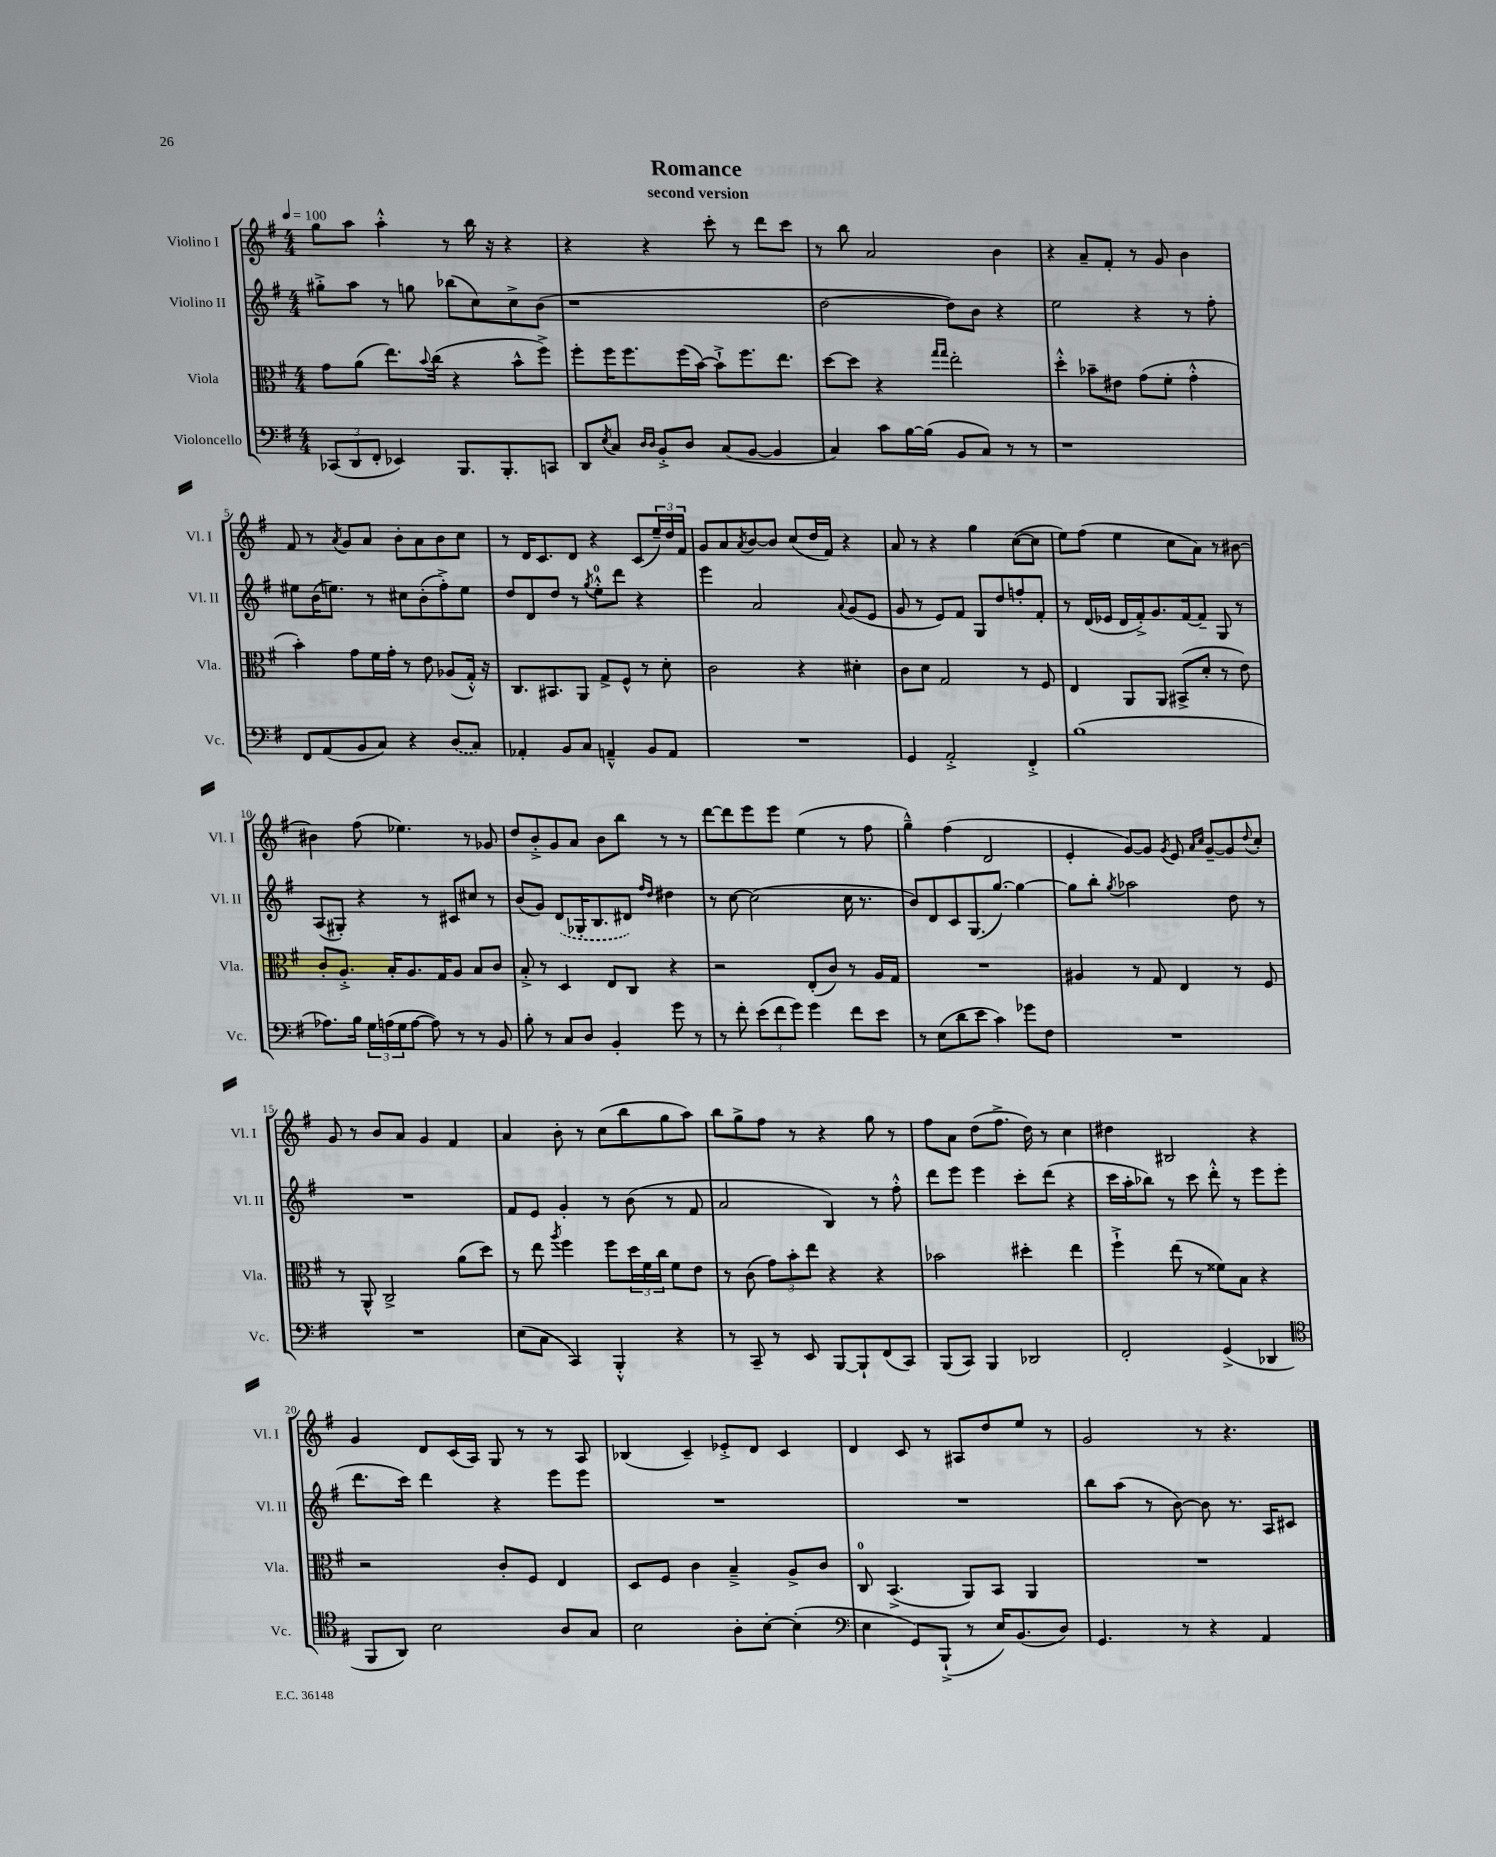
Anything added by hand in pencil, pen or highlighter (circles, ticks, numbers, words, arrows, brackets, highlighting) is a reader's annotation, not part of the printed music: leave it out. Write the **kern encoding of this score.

**kern	**kern	**kern	**kern
*part4	*part3	*part2	*part1
*staff4	*staff3	*staff2	*staff1
*I"Violoncello	*I"Viola	*I"Violino II	*I"Violino I
*I'Vc.	*I'Vla.	*I'Vl. II	*I'Vl. I
*clefF4	*clefC3	*clefG2	*clefG2
*k[f#]	*k[f#]	*k[f#]	*k[f#]
*M4/4	*M4/4	*M4/4	*M4/4
*MM100	*MM100	*MM100	*MM100
=1	=1	=1	=1
(12CC-X/L	8g\L	8gg#X'^\L	8gg\L
12DD/	.	.	.
.	(8a\J	8aa\J	8aa\J
12FF#'/J	.	.	.
4EE-X/)	8.ee\L)	8r	4aa'^^\
.	.	8ggn\	.
.	8qqb/	.	.
.	(16cc\Jk	.	.
8.BBB/L	4r	(8bb-X\L	8r
.	.	8cc\)	16bb\
8.BBB'/	.	.	16r
.	8b^^\L	8cc^\	4r
8CCn/J	8ff#^\J)	(8b\J	.
=2	=2	=2	=2
8DD/L	8ff#'\L	1r	4r
8qE/	.	.	.
8C/J	16ff#\K	.	.
.	8.ff#\	.	.
16qqD/LL	.	.	.
16qqD/JJ	.	.	.
8BB'^/L	.	.	4r
8D/J	(16ff#\L	.	.
.	[16b\JJ)	.	.
(8C/L	8b`^\L]	.	8ccc'\
[8BB/J	8.ff#\	.	8r
4BB/]	.	.	8ddd\L
.	8.ee\J	.	.
.	.	.	8ccc\J
=3	=3	=3	=3
4C/)	[8dd\L	[2dd\	8r
.	8dd\J]	.	8bb\
8c\L	4r	.	2a/
[16B\L	.	.	.
(16B\JJ]	.	.	.
.	16qqgg/LL	.	.
.	16qqgg/JJ	.	.
8BB/L	2ee'\	8dd\L])	.
8C/J)	.	8b\J	.
8r	.	4r	4b\
8r	.	.	.
=4	=4	=4	=4
1r	4dd'^^\	2ee\	4r
.	8b-X~\L	.	8a~/L
.	8e#X\J	.	8f#'/J
.	(8g\L	4r	8r
.	8f#'\J	.	8g/
.	4g'^^\	8r	4b\
.	.	8ff#'\	.
!!LO:LB:g=z
=5	=5	=5	=5
8FF#/L	4b'\)	8ee#X\L	8f#/
(8AA/	.	(16b\K	8r
.	.	8.een\J)	.
.	.	.	8qa/
8BB/	8g\L	.	8g/L
8C/J)	16f#\L	8r	8a/J
.	16g'\JJ	.	.
4r	8r	8cc#X\L	8b'\L
.	8e\	(8b'\	8a\
(8D/L	(8A-X/L	8ff#'^\)	8b\
8C/J)	16G'^^/Jk)	8ee\J	8cc\J
.	16r	.	.
=6	=6	=6	=6
4AA-X'/	8.C/L	8dd/L	8r
.	.	8d/	16d/KL
.	8.BB#X/	.	8.c/
8BB/L	.	8dd/J	.
8C/J	8AA/J	8r	8d/J
.	.	8qgg/	.
4AAn~^^/	8G^/L	8ee'^^\L	4r
.	8F#^^/J	8ddd\J	.
8BB/L	8r	4r	(8c/L
8AA/J	8d'\	.	24ee~/L)
.	.	.	24dd/
.	.	.	24f#/JJ
=7	=7	=7	=7
1r	2c\	4eee\	8g/L
.	.	.	8a/
.	.	.	8qa/
.	.	2a/	[8b/
.	.	.	8b/J]
.	4r	.	(8cc/L
.	.	.	16dd/L
.	.	.	16f#/JJ)
.	.	8qqa/	.
.	4d#X'\	(8g/L	4r
.	.	8e/J	.
=8	=8	=8	=8
4GG/	8c\L	8g/	8a/
.	8d\J	8r	8r
2AA'^/	2G/	8e/L)	4r
.	.	8f#/J	.
.	.	8G/L	4gg\
.	.	8dd/	.
4FF#'^/	8r	8ffn'/	([8cc\L
.	8F#/	8f#'/J	8cc\J]
=9	=9	=9	=9
(1B	4E/	8r	8ee\L)
.	.	(16d/LL	(8ff#\J
.	.	16e-X/JJ	.
.	8AA/L	16d/LL	4ee\
.	.	16f#'^/J)	.
.	8AA/J	8.g/	.
.	(8BB#X^/L	.	8cc\L
.	.	[16f#/k	.
.	8d'/J	8f#~/J]	8a\J)
.	8r	8G/	8r
.	8e\)	8r	[8b#X\
!!LO:LB:g=z
=10	=10	=10	=10
8.A-X\L)	8c'/L	(8A/L	4b#X\]
.	8.A'^/J	8G#X'/J)	.
16B\Jk	.	.	.
24G\LL	.	4r	(8ff#\
(24An\	.	.	.
.	16B'/KL	.	.
24G\J	.	.	.
[8A\J	8.A/	.	4.ee-X\)
8A\])	.	8r	.
.	16G/K	.	.
8r	8A/J	8c#X/L	.
8r	8B/L	8cc#X/J	8r
8BB/	8c/J	8r	8g-X/
=11	=11	=11	=11
8B'\	8B'^/	(8b/L	8dd/L
8r	8r	8g/J)	8b'^/
8C/L	4D/	(8d/L	8g/
8D/J	.	16G-X'/K	8a/J
.	.	8.B/	.
4BB'/	8E/L	.	8b\L
.	8C/J	8d#X/J)	8bb\J
.	.	16qqff#/LL	.
.	.	16qqdd/JJ	.
8g\	4r	4dd#X\	8r
8r	.	.	8r
=12	=12	=12	=12
8r	2r	8r	[8ddd\L
8f#'\	.	[8cc\	8ddd\]
(12e\L	.	(2cc\]	8eee\
12f#\	.	.	.
.	.	.	8eee\J
12g\J)	.	.	.
4g\	(8E'/L	.	(4ee\
.	8c/J)	.	.
8f#\L	8r	16cc\	8r
.	.	8.r	.
8e\J	16A/LL	.	8ff#\
.	16G/JJ	.	.
=13	=13	=13	=13
8r	1r	8b/L)	4gg~^^\)
(8E\L	.	8d/	.
8d\	.	8c/	(4ff#\
8e\J	.	(8.G/	.
4c\)	.	.	2d/
.	.	[8.gg/J)	.
8g-X\L	.	4gg\_	.
8F#\J	.	.	.
=14	=14	=14	=14
1r	4A#X/	8gg\L]	4e'/
.	.	8bb'\J	.
.	.	8qgg/	.
.	8r	2aa-X\	[8g/L)
.	8G/	.	8g/J]
.	.	.	8qg/
.	4E/	.	8e/
.	.	.	16qqa/LL
.	.	.	16qqcc/JJ
.	.	.	[8g~/L
.	8r	8dd\	8g/]
.	.	.	8qqdd/
.	8F#/	8r	8cc'/J
!!LO:LB:g=z
=15	=15	=15	=15
1r	8r	1r	8g/
.	8AA^^/	.	8r
.	2C^/	.	8b/L
.	.	.	8a/J
.	.	.	4g/
.	(8a\L	.	4f#/
.	8dd\J)	.	.
=16	=16	=16	=16
(8E\L	8r	8f#/L	4a/
8C\J	8ee\	8e/J	.
.	8qaa/	.	.
4CC/)	4ff#\	4g'/	8b'\
.	.	.	8r
4BBB'^^/	8ff#\L	8r	(8cc\L
.	24dd\L	(8b\	8bb\
.	24f#\	.	.
.	24cc\JJ	.	.
4r	8f#\L	8r	8gg\
.	8e\J	8f#/	8aa\J)
=17	=17	=17	=17
8r	8r	2a/	8bb\L
8CC~/	(8c\	.	8gg^\
8r	12g\L)	.	8ff#\J
.	12b'\	.	.
8EE/	.	.	8r
.	12ee\J	.	.
[8BBB/L	4r	4B/)	4r
8BBB`/]	.	.	.
(8FF#/	4r	8r	8gg\
8CC/J)	.	8ff#'^^\	8r
=18	=18	=18	=18
(8BBB/L	2b-X\	8ddd\L	8ff#\L
8CC/J)	.	8eee\J	8a\J
4BBB/	.	4eee\	(8dd\L
.	.	.	8.ff#^\J
2DD-X/	4dd#X'\	8ccc'\L	.
.	.	.	16dd\)
.	.	(8ddd\J	8r
.	4ee\	4r	4cc\
=19	=19	=19	=19
2FF#'/	4ff#`^\	16ccc\LL	4dd#X\
.	.	16aa'\J	.
.	.	8bb-X\J)	.
.	(8ee\	8r	2B#X/
.	8r	8ccc\	.
(4GG^/	8f##X\L)	8ddd'^^\	.
.	8B\J	8r	.
4DD-X/	4r	8eee\L	4r
.	.	(8eee\J	.
!!LO:LB:g=z
=20	=20	=20	=20
*clefC4	*	*	*
8FF#/L	2r	8.ddd\L	4g/
8AA/J)	.	.	.
.	.	16ccc\Jk)	.
2B\	.	4ddd\	8d/L
.	.	.	(16c/L
.	.	.	16A/JJ)
.	8c'/L	4r	8G/
.	8F#/J	.	8r
8A/L	4E/	8eee\L	8r
8G/J	.	8eee\J	8A/
=21	=21	=21	=21
2B\	8D/L	1r	(4B-X/
.	8F#/J	.	.
.	4c\	.	4c~/)
8A'\L	4B~^/	.	8e-X'^/L
[8B'\J	.	.	8d/J
(4B'\]	8A^/L	.	4c/
.	8c/J	.	.
=22	=22	=22	=22
*clefF4	*	*	*
4E\	8C/	1r	4d/
.	(4.BB^/	.	.
8GG/L)	.	.	8c/
(8BBB`^/J	.	.	8r
8r	8AA/L)	.	8A#X/L
16E/KL)	8BB/J	.	8dd/
(8.BB/	.	.	.
.	4AA/	.	8ee/J
8D/J)	.	.	8r
=23	=23	=23	=23
4.GG/	1r	8bb\L	2g/
.	.	(8aa\J	.
.	.	8r	.
8r	.	[8b\)	.
4r	.	8b\]	8r
.	.	8.r	4.r
4AA/	.	.	.
.	.	16A/KL	.
.	.	8c#X/J	.
==	==	==	==
*-	*-	*-	*-
